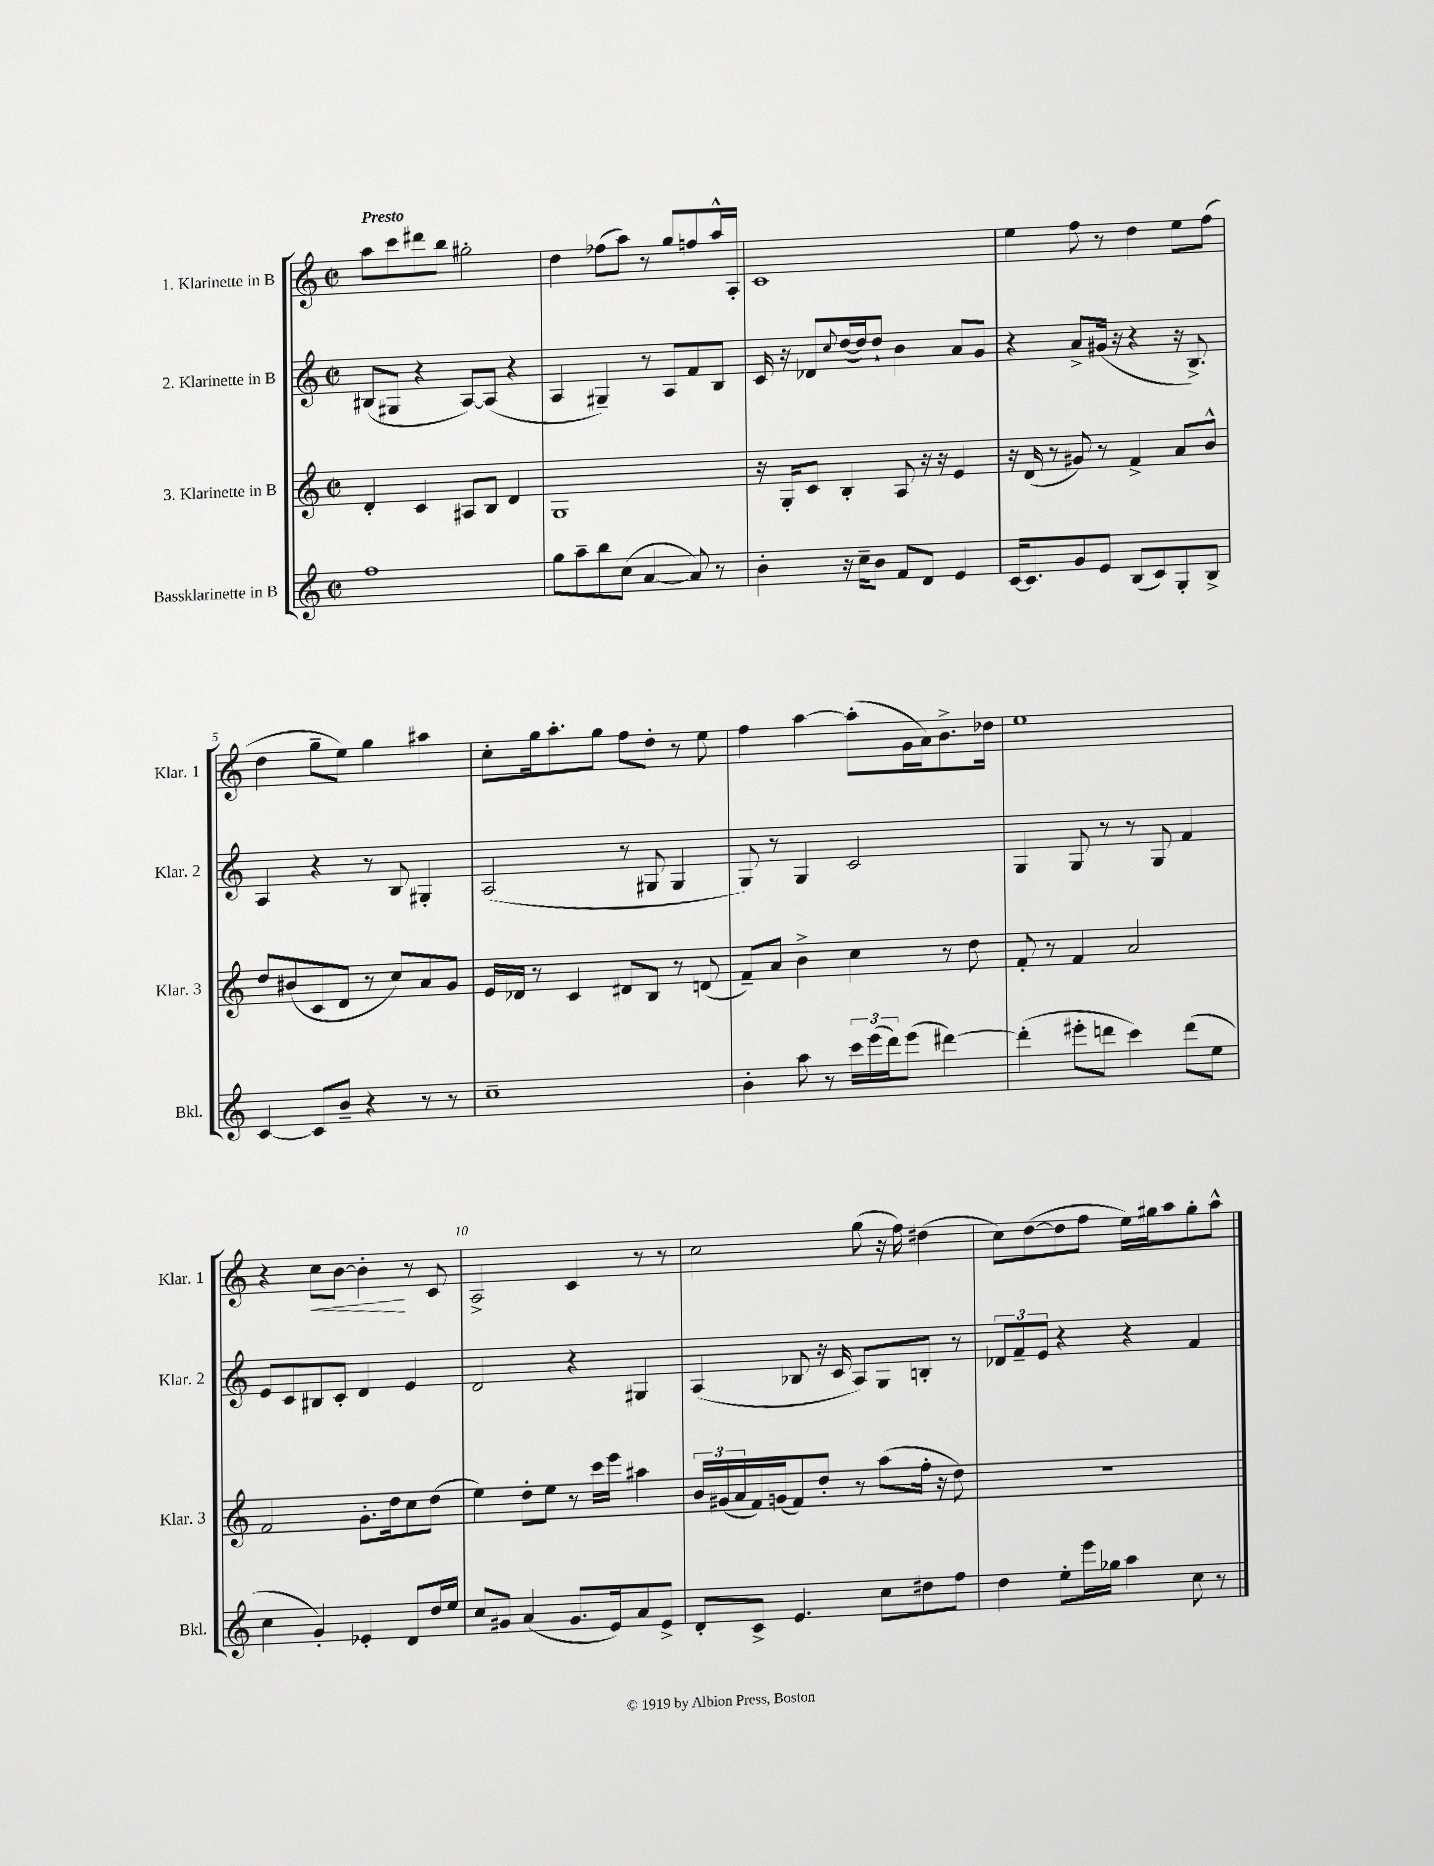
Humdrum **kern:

**kern	**kern	**kern	**kern
*staff4	*staff3	*staff2	*staff1
*clefG2	*clefG2	*clefG2	*clefG2
*k[]	*k[]	*k[]	*k[]
*M2/2	*M2/2	*M2/2	*M2/2
*met(c|)	*met(c|)	*met(c|)	*met(c|)
1ff	4d'	(8B#	8aa
.	.	8G#	8ccc
.	4c	4r	8ddd#
.	.	.	8bb
.	8A#	[8A)	2gg#'
.	8B	(8A]	.
.	4d	4r	.
=	=	=	=
8gg	1G	4A	4dd
8aa~	.	.	.
8bb	.	4G#~)	(8ff-
(8cc	.	.	8aa)
[4a	.	8r	8r
.	.	8A	8gg
8a])	.	8f	8ff
8r	.	8B	16aa^^
.	.	.	16A'
=	=	=	=
4b'	16r	16c	1c
.	16G'	16r	.
.	8c	8d-	.
.	.	8qqcc	.
16r	4B'	([16dd	.
16cc~	.	16dd])	.
8b	.	8dd`	.
8f	8A	4b	.
8d	16r	.	.
.	16r	.	.
4e	4e	8a	.
.	.	8g	.
=	=	=	=
[16c	16r	4r	4ee
8.c]	(16d	.	.
.	8r	.	.
8g	8g#)	8a^	8ff
8e	8r	(16g#	8r
.	.	16r	.
(8B	4f^	4r	4dd
8c)	.	.	.
8G'	8a	16r	8ee
.	.	8.B^)	.
8B^	8b^^	.	(8ff
=	=	=	=
[4c	8dd	4A	4dd
.	(8b#	.	.
8c]	8c	4r	8gg~
8b~	8d	.	8ee)
4r	8r	8r	4gg
.	8cc)	8B	.
8r	8a	4G#'	4aa#
8r	8g	.	.
=	=	=	=
1cc~	16e	(2A	8cc'
.	16d-	.	.
.	8r	.	16gg
.	.	.	8.aa'
.	4c	.	.
.	.	.	8gg
.	8d#	8r	8ff
.	8B	8G#	8dd'
.	8r	4G#	8r
.	(8d	.	8ee
=	=	=	=
4b'	8f~)	8G)	4ff
.	8a	8r	.
8aa	4b^	4G	[4aa
8r	.	.	.
24ccc	4cc	2c	(8aa']
(24eee	.	.	.
24ddd)	.	.	.
(8eee	.	.	16g
.	.	.	16a)
[4ddd#)	8r	.	8.b^
.	8dd	.	.
.	.	.	16dd-
=	=	=	=
(4ddd#']	8f'	4G	1ee
.	8r	.	.
8eee#'	4f	8G	.
8ddd	.	8r	.
4ccc)	2a	8r	.
.	.	8G	.
(8ddd	.	4f	.
8ee	.	.	.
=	=	=	=
4cc	2f	8e	4r
.	.	8c	.
4g')	.	8B#	8cc
.	.	8c'	[8b
4e-'	8.g'	4d	4b']
.	16dd	.	.
8d	8cc	4e	8r
16dd	(8dd	.	8c
16ee	.	.	.
=	=	=	=
8cc	4ee)	2d	2A^
8g#	.	.	.
(4a	8dd'	.	.
.	8ee	.	.
8.g#	8r	4r	4c
.	16ccc	.	.
16e)	16eee	.	.
8a	4aa#	4G#	8r
8e^	.	.	8r
=	=	=	=
8d'	24b	(4A	2cc
.	(24g#	.	.
.	24a	.	.
8c^	16f)	.	.
.	(16g	.	.
4.e	8f)	8B-	.
.	8dd'	16r	.
.	.	16c	.
.	8r	8A)	(8gg
8cc	(8aa	8G	16r
.	.	.	16ff)
8dd#	16ff'	8B'	(4dd#
.	16r	.	.
8ff	8dd)	8r	.
=	=	=	=
4dd	1r	12d-	8cc)
.	.	12f~	.
.	.	.	([8dd
.	.	12e	.
8ee'	.	4r	8dd]
16eee	.	.	8ff
16gg-	.	.	.
4aa	.	4r	16ee)
.	.	.	16gg#
.	.	.	8aa
8cc	.	4f	8gg#'
8r	.	.	8aa^^
==	==	==	==
*-	*-	*-	*-
